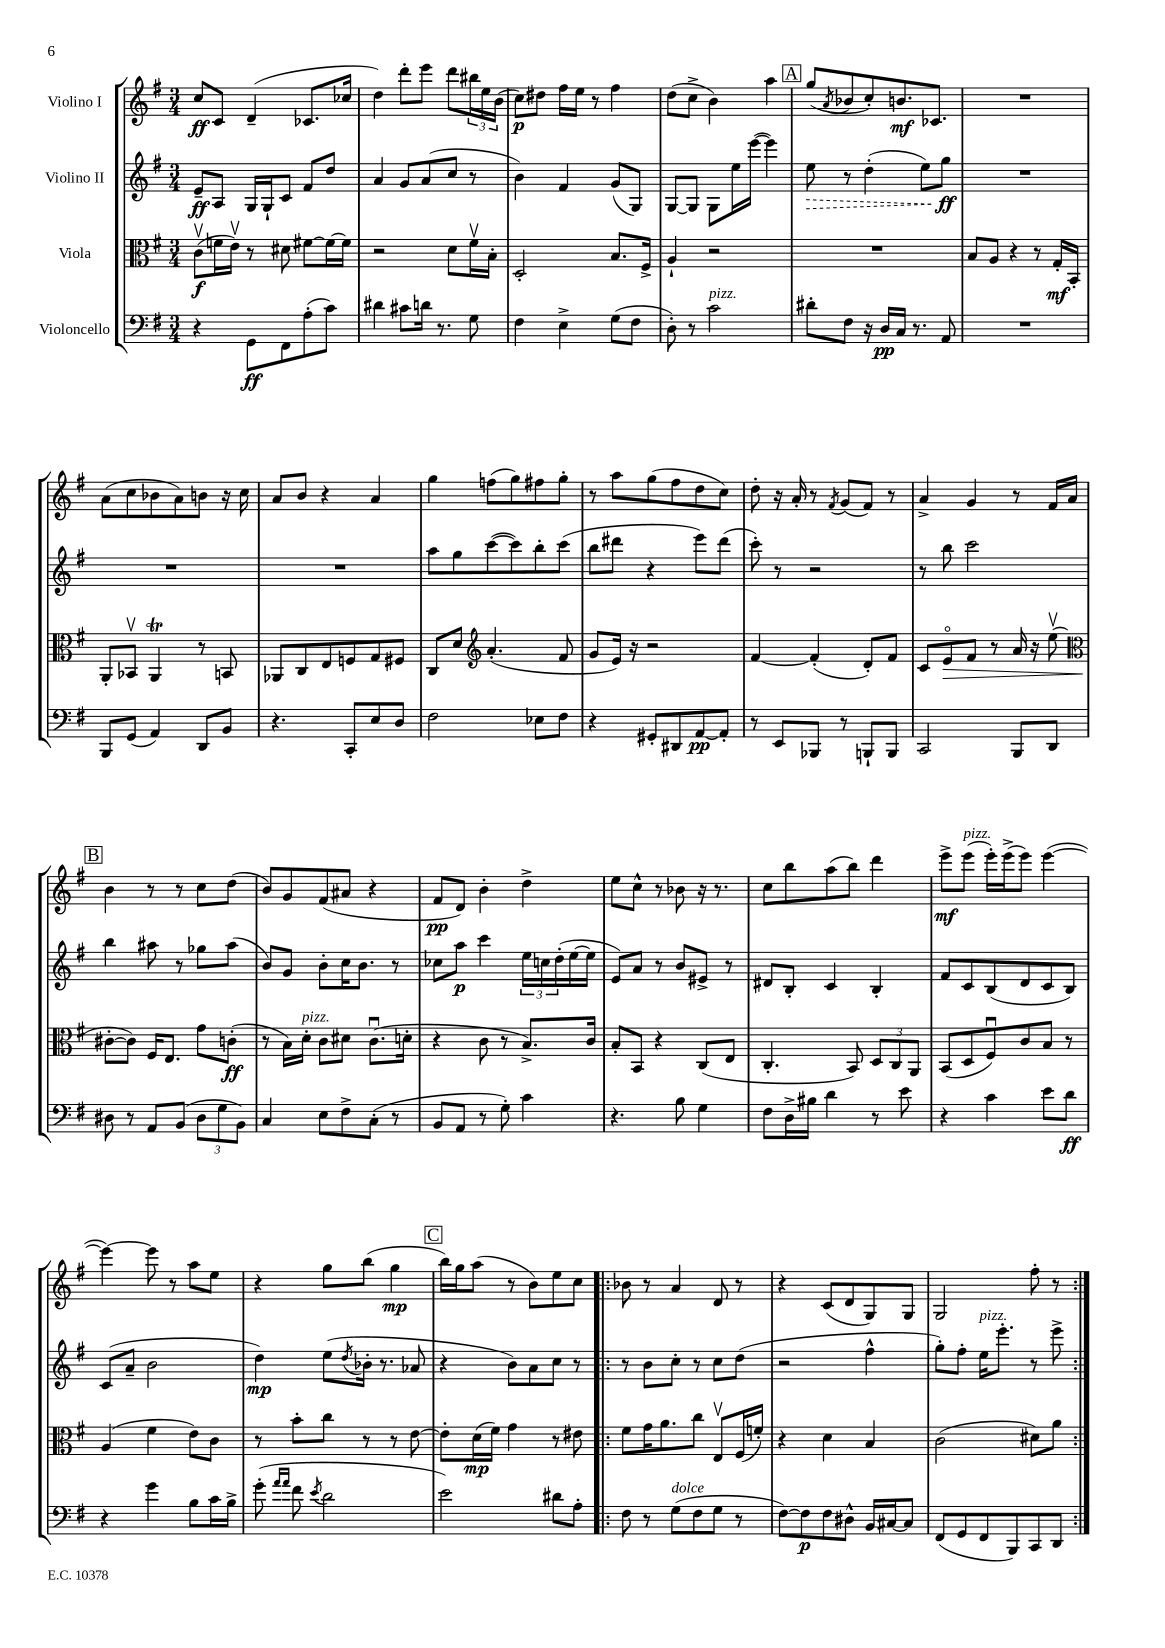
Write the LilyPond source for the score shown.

<<
\new StaffGroup <<
\new Staff = "s0" \with { instrumentName = "Violino I" } {
    \clef treble \key g \major \numericTimeSignature \time 3/4
    c''8\ff c'8 d'4--( ces'8. ces''16 |
    d''4) d'''8-. e'''8 d'''8 \tuplet 3/2 { bis''16 e''16 b'16( } |
    c''8\p) dis''8 fis''16 e''16 r8 fis''4 |
    d''8( c''8-> b'4) a''4 |
    \mark \markup { \box "A" } g''8( \acciaccatura { a'8 } bes'8 c''8-.) b'8.\mf ces'8. |
    R2. |
    a'8( c''8 bes'8 a'8) b'8 r16 c''16 |
    a'8 b'8 r4 a'4 |
    g''4 f''8( g''8) fis''8 g''8-. |
    r8 a''8 g''8( fis''8 d''8 c''8) |
    d''8-. r16 a'16-. r8 \acciaccatura { fis'8 } g'8( fis'8) r8 |
    a'4-> g'4 r8 fis'16 a'16 |
    \mark \markup { \box "B" } b'4 r8 r8 c''8 d''8( |
    b'8) g'8 fis'8( ais'8 r4 |
    fis'8\pp d'8) b'4-. d''4-> |
    e''8 c''8-^ r8 bes'8 r16 r8. |
    c''8 b''8 a''8( b''8) d'''4 |
    e'''8->\mf e'''8^\markup { \italic "pizz." }( e'''16-.) e'''16->( e'''8) e'''4~( |
    e'''4~) e'''8 r8 a''8 e''8 |
    r4 g''8 b''8( g''4\mp |
    \mark \markup { \box "C" } b''16) g''16 a''8( r8 b'8) e''8 c''8 |
    \repeat volta 2 { bes'8 r8 a'4 d'8 r8 |
    r4 c'8( d'8 g8) g8 |
    g2 fis''8-. r8 | }
}
\new Staff = "s1" \with { instrumentName = "Violino II" } {
    \clef treble \key g \major \numericTimeSignature \time 3/4
    e'8--\ff a8 g16 g16-! c'8 fis'8 d''8 |
    a'4 g'8 a'8( c''8 r8 |
    b'4) fis'4 g'8( g8) |
    g8~ g8 g8 e''16 e'''16~( e'''4) |
    \mark \markup { \box "A" } \once \override Hairpin.style = #'dashed-line e''8\> r8 d''4-.( e''8) g''8\ff\! |
    R2. |
    R2. |
    R2. |
    a''8 g''8 c'''8~( c'''8) b''8-. c'''8( |
    b''8 dis'''8 r4 e'''8) dis'''8( |
    c'''8-.) r8 r2 |
    r8 b''8 c'''2 |
    \mark \markup { \box "B" } b''4 ais''8 r8 ges''8 ais''8( |
    b'8) g'8 b'8-. c''16 b'8. r8 |
    ces''8 a''8\p c'''4 \tuplet 3/2 { e''16 c''16 d''16-.( } e''16~ e''16 |
    e'8) a'8 r8 b'8 eis'8-> r8 |
    dis'8 b8-. c'4 b4-. |
    fis'8 c'8 b8( d'8 c'8 b8) |
    c'8( a'8-- b'2 |
    d''4\mp) e''8( \acciaccatura { d''8 } bes'16-. r8. aes'8 |
    \mark \markup { \box "C" } r4 b'8) a'8 c''8 r8 |
    \repeat volta 2 { r8 b'8 c''8-. r8 c''8 d''8( |
    r2 fis''4-^ |
    g''8-.) fis''8-. e''16^\markup { \italic "pizz." } e'''8.-. r8 e'''8-> | }
}
\new Staff = "s2" \with { instrumentName = "Viola" } {
    \clef alto \key g \major \numericTimeSignature \time 3/4
    c'8\upbow\f( f'16 e'16\upbow) r8 dis'8 fis'8~ fis'16~ fis'16 |
    r2 d'8 fis'16\upbow b16-. |
    d2-. b8. fis16-> |
    a4-! r2 |
    \mark \markup { \box "A" } R2. |
    b8 a8 r4 r8 g16-.\mf b,16-. |
    a,8-. bes,8\upbow a,4\trill r8 b,8 |
    aes,8 c8 e8 f8 g8 fis8 |
    c8 d'8 \clef treble a'4.-.( fis'8 |
    g'8 e'16) r16 r2 |
    fis'4~ fis'4-.( d'8-.) fis'8 |
    c'8 e'8\flageolet\> fis'8 r8 a'16 r16 e''8\upbow( |
    \mark \markup { \box "B" } \clef alto cis'8~-.\! cis'8) fis16 e8. g'8 c'8-.\ff( |
    r8 b16) d'16-.^\markup { \italic "pizz." } c'8 dis'8 c'8.\downbow( d'16-. |
    r4 c'8 r8 b8.->) c'16 |
    b8-. b,8 r4 c8( e8 |
    c4.-. b,8) \tuplet 3/2 { d8 c8 a,8 } |
    b,8( d8 fis8\downbow) c'8 b8 r8 |
    a4( fis'4 e'8) c'8 |
    r8 b'8-. c''8 r8 r8 e'8~ |
    \mark \markup { \box "C" } e'8-. d'16\mp( fis'16) g'4 r8 eis'8 |
    \repeat volta 2 { fis'8 g'16 a'8. c''8 e8\upbow fis16( f'16-.) |
    r4 d'4 b4 |
    c'2( dis'8) a'8 | }
}
\new Staff = "s3" \with { instrumentName = "Violoncello" } {
    \clef bass \key g \major \numericTimeSignature \time 3/4
    r4 g,8\ff fis,8 a8-.( c'8) |
    dis'4 cis'8 d'16 r8. g8 |
    fis4 e4-> g8( fis8 |
    d8-.) r8 c'2^\markup { \italic "pizz." } |
    \mark \markup { \box "A" } dis'8-. fis8 r16 d16\pp c16 r8. a,8 |
    R2. |
    b,,8 g,8( a,4) d,8 b,8 |
    r4. c,8-. e8 d8 |
    fis2 ees8 fis8 |
    r4 gis,8-. dis,8 a,8~\pp a,8-. |
    r8 e,8 bes,,8 r8 b,,8-! b,,8 |
    c,2 b,,8 d,8 |
    \mark \markup { \box "B" } dis8 r8 a,8 b,8( \tuplet 3/2 { dis8 g8 b,8) } |
    c4 e8 fis8-> c8-.( r8 |
    b,8 a,8 r8 g8-.) c'4 |
    r4. b8 g4 |
    fis8 d16-> bis16 d'4 r8 e'8 |
    r4 c'4 e'8 d'8\ff |
    r4 g'4 b8 c'16 b16-> |
    g'8-.( \grace { a'16 a'16 } fis'8 \acciaccatura { e'8 } d'2 |
    \mark \markup { \box "C" } e'2) dis'8 a8-. |
    \repeat volta 2 { fis8 r8 g8^\markup { \italic "dolce" }( fis8 g8 r8 |
    fis8~) fis8\p fis8 dis8-^ b,16 cis16~ cis8 |
    fis,8( g,8 fis,8 b,,8) c,8 d,8 | }
}
>>
>>
\layout { \context { \Score \remove "Bar_number_engraver" } }
